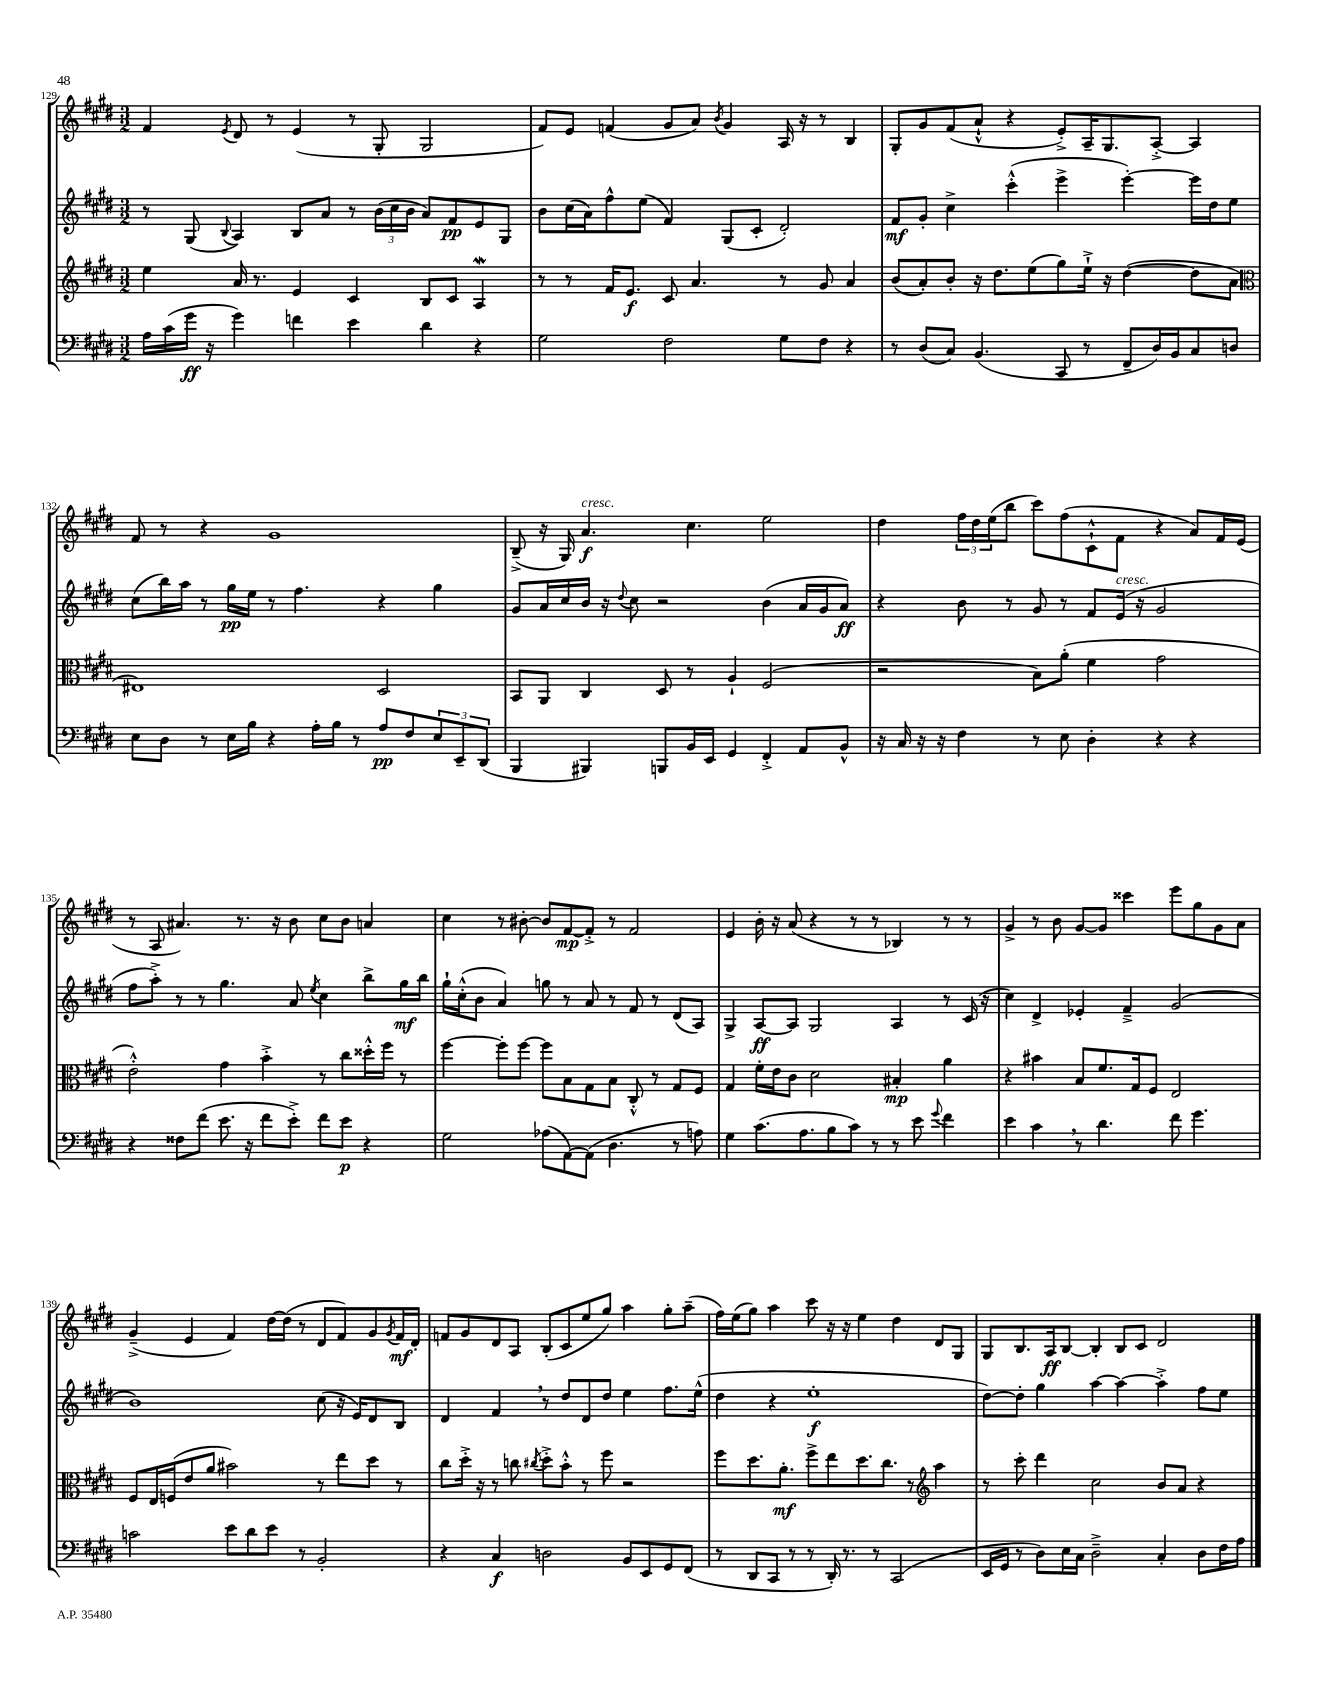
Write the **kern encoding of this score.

**kern	**kern	**kern	**kern
*staff4	*staff3	*staff2	*staff1
*clefF4	*clefG2	*clefG2	*clefG2
*k[f#c#g#d#]	*k[f#c#g#d#]	*k[f#c#g#d#]	*k[f#c#g#d#]
*M3/2	*M3/2	*M3/2	*M3/2
16A\LL	4ee\	8r	4f#/
(16c#\	.	.	.
16g#\JJ	.	(8G#/	.
16r	.	.	.
.	.	8qqB/	8qe/
4g#\)	16a/	4A/)	8d#/
.	8.r	.	.
.	.	.	8r
4f\	4e/	8B/L	(4e/
.	.	8a/J	.
4e\	4c#/	8r	8r
.	.	(24b\LL	8G#'/
.	.	24cc#\	.
.	.	24b\JJ	.
4d#\	8B/L	8a/L)	2G#/
.	8c#/J	8f#/	.
4r	4A/	8e/	.
.	.	8G#/J	.
=	=	=	=
2G#\	8r	8b\L	8f#/L)
.	8r	(16cc#\L	8e/J
.	.	16a\J)	.
.	16f#/LK	8ff#^^\	(4f/
.	8.e/J	.	.
.	.	(8ee\J	.
2F#\	8c#/	4f#/)	8g#/L
.	4.a/	.	8a/J)
.	.	.	8qb/
.	.	(8G#/L	4g#/
.	.	8c#'/J	.
8G#\L	8r	2d#'/)	16A/
.	.	.	16r
8F#\J	8g#/	.	8r
4r	4a/	.	4B/
=	=	=	=
8r	(8b/L	8f#/L	8G#'/L
(8D#/L	8a'/)	8g#'/J	8g#/
8C#/J)	8b'/J	4cc#^\	(8f#/
(4.BB/	16r	.	8a`^^/J
.	8.dd#\L	.	.
.	.	(4ccc#'^^\	4r
.	(8ee\	.	.
8CC#/	8gg#\)	4eee^\	8e'^/L)
8r	16ee`^\Jk	.	16A~/K
.	16r	.	8.G#/
8FF#~/L	([4dd#\	[4eee'\)	.
16D#/L)	.	.	[8A'^/J
16BB/J	.	.	.
8C#/	8dd#\]L	16eee\]LL	4A/]
.	.	16dd#\J	.
8D/J	8a\J	8ee\J	.
=	=	=	=
*	*clefC3	*	*
8E\L	1E#)	(8cc#\L	8f#/
8D#\J	.	16bb\L)	8r
.	.	16aa\JJ	.
8r	.	8r	4r
16E\LL	.	16gg#\LL	.
16B\JJ	.	16ee\JJ	.
4r	.	8r	1g#
.	.	4.ff#\	.
16A'\LL	.	.	.
16B\JJ	.	.	.
8r	.	.	.
8A/L	2D#/	4r	.
8F#/	.	.	.
12E/	.	4gg#\	.
12EE~/	.	.	.
(12DD#/J	.	.	.
=	=	=	=
4BBB/	8BB/L	8g#/L	(8B~^/
.	8AA/J	16a/L	16r
.	.	16cc#/	16G#/)
4BBB#/)	4C#/	16b/JJ	4.a/
.	.	16r	.
.	.	8qqdd#/	.
.	.	8cc#\	.
8BBB/L	8D#/	2r	.
16BB/L	8r	.	4.cc#\
16EE/JJ	.	.	.
4GG#/	4A`/	.	.
4FF#'^/	(2F#/	(4b\	2ee\
8AA/L	.	16a/LL	.
.	.	16g#/J	.
8BB^^/J	.	8a/J)	.
=	=	=	=
16r	2r	4r	4dd#\
16C#/	.	.	.
16r	.	.	.
16r	.	.	.
4F#\	.	8b\	24ff#\LL
.	.	.	24dd#\
.	.	.	(24ee\J
.	.	8r	8bb\J
8r	8B\L)	8g#/	8ccc#\L)
8E\	(8a'\J	8r	(8ff#\
4D#'\	4f#\	8f#/L	8c#`^^\
.	.	(16e/Jk	8f#\J
.	.	16r	.
4r	2g#\	2g#/	4r
4r	.	.	8a/L)
.	.	.	16f#/L
.	.	.	(16e/JJ
=	=	=	=
4r	2e'^^\)	8ff#\L	8r
.	.	8aa'^\J)	8A/
8F##\L	.	8r	4.a#/)
(8f#\J	.	8r	.
8.e\	4g#\	4.gg#\	.
.	.	.	8.r
16r	.	.	.
8f#\L	4b'^\	.	.
.	.	.	16r
8e'^\J)	.	8a/	8b\
.	.	8qee/	.
8f#\L	8r	4cc#\	8cc#\L
8e\J	8cc#\L	.	8b\J
4r	16dd##'^^\L	8bb^\L	4a/
.	16ff#\JJ	.	.
.	8r	16gg#\L	.
.	.	16bb\JJ	.
=	=	=	=
2G#\	[4ff#\	16gg#`\LL	4cc#\
.	.	(16cc#'^^\J	.
.	.	8b\J	.
.	8ff#'\]L	4a/)	8r
.	[8ff#\J	.	[8b#'\
(8A-\L	8ff#\]L	8gg\	8b#/]L
[8AA\)	8B\	8r	[8f#/
(8AA\]J	8G#\	8a/	8f#'^/]J
4.D#\	8B\J	8r	8r
.	8C#'^^/	8f#/	2f#/
.	8r	8r	.
8r	8G#/L	(8d#/L	.
8A\)	8F#/J	8A/J)	.
=	=	=	=
4G#\	4G#/	4G#^/	4e/
(8.c#\L	16f#'\LL	[8A/L	16b'\
.	16e\J	.	16r
.	8c#\J	8A/]J	(8a/
8.A\	.	.	.
.	2d#\	2G#/	4r
8B\	.	.	.
8c#\J)	.	.	8r
8r	.	.	8r
8r	4B#'/	4A/	4B-/)
8e\	.	.	.
8qqg#/	.	.	.
4f#\	4a\	8r	8r
.	.	(16c#/	8r
.	.	16r	.
=	=	=	=
4e\	4r	4cc#\)	4g#^/
4c#\	4b#\	4d#^/	8r
.	.	.	8b\
8r	8B/L	4e-'/	[8g#/L
4.d#\	8.f#/	.	8g#/]J
.	.	4f#~^/	4ccc##\
.	16G#/k	.	.
.	8F#/J	.	.
8f#\	2E/	(2g#/	8eee\L
4.g#\	.	.	8gg#\
.	.	.	8g#\
.	.	.	8a\J
=	=	=	=
2c\	8F#/L	1b)	(4g#~^/
.	16E/L	.	.
.	(16F/J	.	.
.	8e/	.	4e/
.	8a/J	.	.
8e\L	2b#\)	.	4f#/)
8d#\	.	.	.
8e\J	.	.	[16dd#\LL
.	.	.	(16dd#\]JJ
8r	.	.	8r
2BB'/	8r	(8cc#\	8d#/L
.	8ee\L	16r	8f#/)
.	.	16e/LK)	.
.	8dd#\J	8d#/	8g#/
.	.	.	8qg#/
.	8r	8B/J	16f#/L
.	.	.	16d#'/JJ
=	=	=	=
4r	8cc#\L	4d#/	8f/L
.	16dd#'^\Jk	.	8g#/
.	16r	.	.
4C#/	8r	4f#/	8d#/
.	8cc\	.	8A/J
.	8qcc#/	.	.
2D\	8dd#'^\L	8r	(8B'/L
.	8b'^^\J	8dd#/L	8c#/
.	8r	8d#/	8ee/
.	8ff#\	8dd#/J	8gg#/J)
8BB/L	2r	4ee\	4aa\
8EE/	.	.	.
8GG#/	.	8.ff#\L	8gg#'\L
(8FF#/J	.	.	(8aa~\J
.	.	(16ee^^\Jk	.
=	=	=	=
8r	8ff#\L	4dd#\	16ff#\LL)
.	.	.	(16ee\J
8DD#/L	8.dd#\	.	8gg#\J)
8CC#/J	.	4r	4aa\
.	8.a'\J	.	.
8r	.	.	.
8r	8ff#^\L	1ee'	8ccc#\
16DD#'/)	8ee\	.	16r
8.r	.	.	16r
.	8.dd#\	.	4ee\
8r	.	.	.
.	8.cc#\J	.	.
(2CC#/	.	.	4dd#\
.	8r	.	.
*	*clefG2	*	*
.	4aa\	.	8d#/L
.	.	.	8G#/J
=	=	=	=
16EE/LL	8r	[8dd#\L)	8G#/L
16GG#/JJ	.	.	.
8r	8ccc#'\	8dd#'\]J	8.B/
8D#\L)	4ddd#\	4gg#\	.
.	.	.	16A/k
16E\L	.	.	[8B/J
16C#\JJ	.	.	.
2D#~^\	2cc#\	[4aa\	4B'/]
.	.	4aa\_	8B/L
.	.	.	8c#/J
4C#'/	8b/L	4aa'^\]	2d#/
.	8a/J	.	.
8D#\L	4r	8ff#\L	.
16F#\L	.	8ee\J	.
16A\JJ	.	.	.
==	==	==	==
*-	*-	*-	*-
